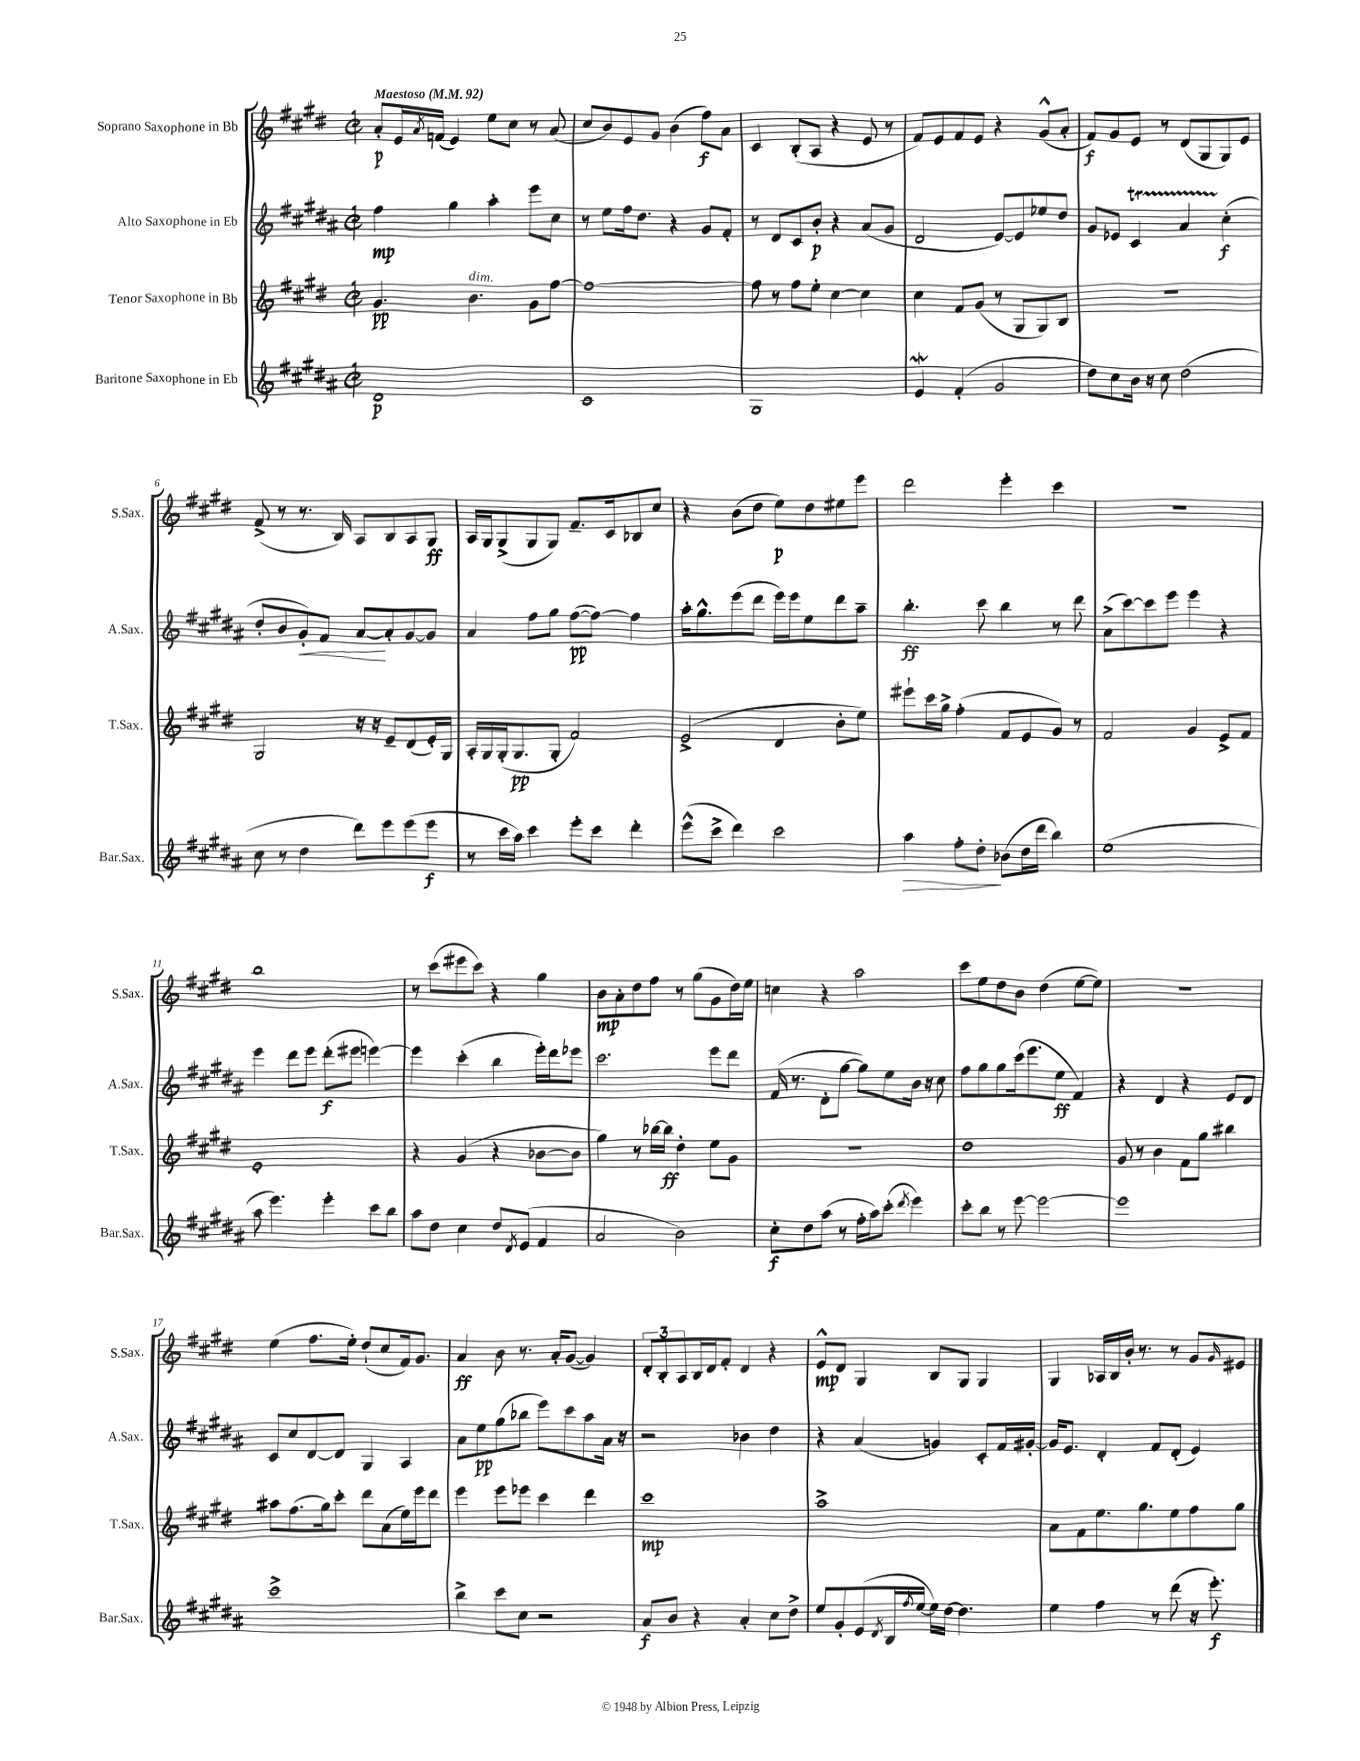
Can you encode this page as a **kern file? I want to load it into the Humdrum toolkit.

**kern	**dynam	**kern	**dynam	**kern	**dynam	**kern	**dynam
*part4	*part4	*part3	*part3	*part2	*part2	*part1	*part1
*staff4	*staff4	*staff3	*staff3	*staff2	*staff2	*staff1	*staff1
*I"Baritone Saxophone in Eb	*	*I"Tenor Saxophone in Bb	*	*I"Alto Saxophone in Eb	*	*I"Soprano Saxophone in Bb	*
*I'Bar.Sax.	*	*I'T.Sax.	*	*I'A.Sax.	*	*I'S.Sax.	*
*clefG2	*	*clefG2	*	*clefG2	*	*clefG2	*
*k[f#c#g#d#a#]	*	*k[f#c#g#d#]	*	*k[f#c#g#d#a#]	*	*k[f#c#g#d#]	*
*M2/2	*	*M2/2	*	*M2/2	*	*M2/2	*
*met(c|)	*	*met(c|)	*	*met(c|)	*	*met(c|)	*
*MM92	*	*MM92	*	*MM92	*	*MM92	*
=1	=1	=1	=1	=1	=1	=1	=1
!	!	!	!	!	!	!LO:TX:a:B:t=Maestoso	!
1d#	p	4.g#/	pp	4ff#\	mp	8a'/L	p
.	.	.	.	.	.	16e/L	.
.	.	.	.	.	.	8qa/	.
.	.	.	.	.	.	(16fn/JJ	.
.	.	.	.	4gg#\	.	4e/)	.
!	!	!LO:TX:a:i:t=dim.	!	!	!	!	!
.	.	4.b\	.	.	.	.	.
.	.	.	.	4aa#'\	.	8ee\L	.
.	.	.	.	.	.	8cc#\J	.
.	.	8g#\L	.	8eee\L	.	8r	.
.	.	[8ff#\J	.	8cc#\J	.	(8a/	.
=2	=2	=2	=2	=2	=2	=2	=2
1c#	.	1ff#_	.	8r	.	8cc#/L	.
.	.	.	.	8ee\L	.	8b/)	.
.	.	.	.	16ff#\k	.	8e/	.
.	.	.	.	8.dd#\J	.	.	.
.	.	.	.	.	.	8g#/J	.
.	.	.	.	4r	.	(4b\	.
.	.	.	.	8g#/L	.	8ff#\L)	f
.	.	.	.	8f#'/J	.	8a\J	.
=3	=3	=3	=3	=3	=3	=3	=3
1G#	.	8ff#\]	.	8r	.	4c#/	.
.	.	8r	.	8d#/L	.	.	.
.	.	8ff#\L	.	8c#/	.	(8B'/L	.
.	.	8ee'\J	.	8b'/J	p	8A/J	.
.	.	[4cc#\	.	4r	.	4r	.
.	.	4cc#\]	.	(8a#/L	.	8e/	.
.	.	.	.	8g#/J	.	8r	.
=4	=4	=4	=4	=4	=4	=4	=4
4ew/	.	4cc#\	.	2d#/	.	8f#/L)	.
.	.	.	.	.	.	8e/	.
(4f#'/	.	8f#/L	.	.	.	8f#/	.
.	.	(8g#/J	.	.	.	8e/J	.
2g#/	.	8r	.	[8e/L)	.	4r	.
.	.	8G#/L	.	8e/]	.	.	.
.	.	8G#/)	.	8ee-X/	.	(8g#^^/L	.
.	.	8B/J	.	8dd#/J	.	8a'/J	.
=5	=5	=5	=5	=5	=5	=5	=5
8dd#\L)	.	1r	.	8g#/L	.	8f#/L)	f
8cc#\	.	.	.	8e-X/J	.	8g#/	.
16b\Jk	.	.	.	4c#T/	.	8e/J	.
16r	.	.	.	.	.	.	.
8cc#\	.	.	.	.	.	8r	.
(2dd#\	.	.	.	4a#TTT/	.	(8d#/L	.
.	.	.	.	.	.	8G#/	.
.	.	.	.	(4cc#'\	f	8G#/)	.
.	.	.	.	.	.	8e/J	.
!!LO:LB:g=z
=6	=6	=6	=6	=6	=6	=6	=6
8cc#\	.	2G#/	.	8dd#'/L	.	(8f#^/	.
8r	.	.	.	8b/	.	8r	.
!	!	!	!	!	!LO:HP:b	!	!
4dd#\	.	.	.	8g#'/)	<	8.r	.
.	.	.	.	8f#/J	.	.	.
.	.	.	.	.	.	16B/)	.
8ddd#\L)	.	16r	.	[8a#/L	.	8A/L	.
.	.	16r	.	.	.	.	.
8eee\	.	8e~/L	.	8a#'/]	[	8B/	.
(8eee\	.	(8d#/	.	[8g#/	.	8A/	.
8eee\J	f	16e'/L)	.	8g#/J]	.	8G#/J	ff
.	.	16G#/JJ	.	.	.	.	.
=7	=7	=7	=7	=7	=7	=7	=7
8r	.	16A'/LL	.	4a#/	.	16A/LL	.
.	.	16G#/	.	.	.	16G#/J	.
16ccc#\LL	.	(16G#'/J	.	.	.	(8G#^/	.
16aa#\JJ)	.	8.G#/	pp	.	.	.	.
4ccc#\	.	.	.	8ff#\L	.	8G#/	.
.	.	8G#'/J	.	8gg#\J	.	8G#/J)	.
8eee'\L	.	2f#/)	.	([8ff#\L	pp	8.f#~/L	.
8ccc#\J	.	.	.	8ff#\J_)	.	.	.
.	.	.	.	.	.	16c#/k	.
4ddd#'\	.	.	.	4ff#\]	.	8B-X/	.
.	.	.	.	.	.	8cc#/J	.
=8	=8	=8	=8	=8	=8	=8	=8
(8eee^^\L	.	(2e^/	.	16aa#'\KL	.	4r	.
.	.	.	.	8.gg#^^\	.	.	.
8ccc#^\J	.	.	.	.	.	.	.
4ddd#\)	.	.	.	(8eee\	.	(8b\L	.
.	.	.	.	8ddd#\J	.	8dd#\J	.
2ccc#\	.	4d#/	.	16eee\LL)	.	8ee\L)	p
.	.	.	.	16eee\J	.	.	.
.	.	.	.	8ee\	.	8dd#\	.
.	.	8b'\L	.	8ddd#\	.	8ee#X\	.
.	.	8ee\J)	.	8aa#~\J	.	8eee\J	.
=9	=9	=9	=9	=9	=9	=9	=9
!	!LO:HP:b	!	!	!	!	!	!
4aa#\	>	8eee#X`\L	.	4.bb'\	ff	2ddd#\	.
.	.	16ccc#\L	.	.	.	.	.
.	.	16gg#^\JJ	.	.	.	.	.
8ff#'\L	.	(4ff#'\	.	.	.	.	.
8dd#'\J	.	.	.	8ccc#\	.	.	.
(8b-X\L	]	8f#/L	.	4bb\	.	4eee'\	.
16dd#\L	.	8e/	.	.	.	.	.
16ddd#\JJ	.	.	.	.	.	.	.
4bb\)	.	8g#/J)	.	8r	.	4ccc#\	.
.	.	8r	.	8ddd#\	.	.	.
=10	=10	=10	=10	=10	=10	=10	=10
(1ee	.	2f#/	.	(8a#^\L	.	1r	.
.	.	.	.	[8ccc#\)	.	.	.
.	.	.	.	8ccc#\]	.	.	.
.	.	.	.	8eee\J	.	.	.
.	.	4g#/	.	4eee\	.	.	.
.	.	8e^/L	.	4r	.	.	.
.	.	8f#/J	.	.	.	.	.
!!LO:LB:g=z
=11	=11	=11	=11	=11	=11	=11	=11
8aa#\	.	1e'	.	4eee\	.	1bb	.
4.eee\)	.	.	.	.	.	.	.
.	.	.	.	8ddd#\L	.	.	.
.	.	.	.	8eee\J	.	.	.
4eee'\	.	.	.	(8ddd#'\L	f	.	.
.	.	.	.	8eee#X\J	.	.	.
8ccc#\L	.	.	.	[4eeen\)	.	.	.
8bb\J	.	.	.	.	.	.	.
=12	=12	=12	=12	=12	=12	=12	=12
8aa#\L	.	4r	.	4eee\]	.	8r	.
8dd#\J	.	.	.	.	.	(8ccc#\L	.
4cc#\	.	(4g#/	.	(4ccc#'\	.	8eee#X\	.
.	.	.	.	.	.	8ccc#\J)	.
8dd#/L	.	4r	.	4bb\	.	4r	.
8qd#/	.	.	.	.	.	.	.
(8e/J	.	.	.	.	.	.	.
4f#/	.	[8b-X\L	.	16eee'\LL)	.	4gg#\	.
.	.	.	.	16ddd#\J	.	.	.
.	.	8b-\J]	.	8eee-X\J	.	.	.
=13	=13	=13	=13	=13	=13	=13	=13
2a#/	.	4gg#\)	.	2.ccc#\	.	8b\L	mp
.	.	.	.	.	.	8a'\	.
.	.	8r	.	.	.	8dd#\	.
.	.	[16bb-X\LL	.	.	.	8ff#\J	.
.	.	16bb-\JJ]	ff	.	.	.	.
2b\)	.	4dd#'\	.	.	.	8r	.
.	.	.	.	.	.	(8gg#\L	.
.	.	8ee\L	.	8eee\L	.	8g#\	.
.	.	8g#\J	.	8ddd#\J	.	16dd#\L)	.
.	.	.	.	.	.	16ee\JJ	.
=14	=14	=14	=14	=14	=14	=14	=14
8cc#'\L	f	1r	.	(16f#/	.	4ccn\	.
.	.	.	.	8.r	.	.	.
8dd#\	.	.	.	.	.	.	.
(8aa#\J	.	.	.	8d#'\L	.	4r	.
8r	.	.	.	[8gg#\J	.	.	.
16ff#'\LL	.	.	.	8gg#\L])	.	2aa\	.
16aa#\J)	.	.	.	.	.	.	.
(8ccc#'\J	.	.	.	8ee\	.	.	.
8qddd#/	.	.	.	.	.	.	.
4eee\)	.	.	.	16b\Jk	.	.	.
.	.	.	.	16r	.	.	.
.	.	.	.	8cc#\	.	.	.
=15	=15	=15	=15	=15	=15	=15	=15
8ccc#'\L	.	1dd#	.	8ff#\L	.	8ccc#\L	.
8bb\J	.	.	.	8gg#\	.	8ee\	.
8r	.	.	.	8gg#\	.	8dd#\	.
[8eee\	.	.	.	(16ccc#\k	.	8b\J	.
.	.	.	.	8.eee\	.	.	.
2eee\_	.	.	.	.	.	(4dd#\	.
.	.	.	.	8ee\J	ff	.	.
.	.	.	.	4f#/)	.	[8ee\L	.
.	.	.	.	.	.	8ee\J])	.
=16	=16	=16	=16	=16	=16	=16	=16
1eee]	.	8g#/	.	4r	.	1r	.
.	.	8r	.	.	.	.	.
.	.	4b\	.	4d#/	.	.	.
.	.	8f#\L	.	4r	.	.	.
.	.	8gg#\J	.	.	.	.	.
.	.	4bb#X\	.	8e/L	.	.	.
.	.	.	.	8d#/J	.	.	.
!!LO:LB:g=z
=17	=17	=17	=17	=17	=17	=17	=17
1ccc#^	.	8aa#X\L	.	8c#/L	.	(4ee\	.
.	.	(8.ff#\	.	8cc#/	.	.	.
.	.	.	.	[8d#/	.	8.ff#\L	.
.	.	16gg#\k)	.	.	.	.	.
.	.	8ccc#'\J	.	8d#/J]	.	.	.
.	.	.	.	.	.	16ee'\Jk)	.
.	.	8ddd#\L	.	4G#/	.	(8dd#`/L	.
.	.	(8a\	.	.	.	8cc#/	.
.	.	16ee\L)	.	4A#/	.	16f#/k)	.
.	.	16eee\J	.	.	.	8.g#/J	.
.	.	8ddd#\J	.	.	.	.	.
=18	=18	=18	=18	=18	=18	=18	=18
4bb^\	.	4eee\	.	8a#\L	.	4a/	ff
.	.	.	.	8ee\	pp	.	.
8ccc#\L	.	8eee\L	.	(8gg#\	.	8b\	.
8cc#\J	.	8eee-X\J	.	8bb-X\J	.	8.r	.
2r	.	4ccc#\	.	8eee\L)	.	.	.
.	.	.	.	.	.	16a'/KL	.
.	.	.	.	8ccc#\	.	([8g#/J	.
.	.	4ddd#\	.	8aa#\	.	4g#/])	.
.	.	.	.	16a#\Jk	.	.	.
.	.	.	.	16r	.	.	.
=19	=19	=19	=19	=19	=19	=19	=19
8a#/L	f	1ccc#	mp	2r	.	12d#'/L	.
.	.	.	.	.	.	12B'/	.
8b/J	.	.	.	.	.	.	.
.	.	.	.	.	.	12A/	.
4r	.	.	.	.	.	16B/L	.
.	.	.	.	.	.	16d#/J	.
.	.	.	.	.	.	8f#'/J	.
4a#'/	.	.	.	4b-X\	.	4d#/	.
8cc#\L	.	.	.	4dd#\	.	4r	.
8dd#^\J	.	.	.	.	.	.	.
=20	=20	=20	=20	=20	=20	=20	=20
8ee/L	.	1aa^	.	4r	.	8e^^/L	mp
8g#'/	.	.	.	.	.	8d#/J	.
(8e/	.	.	.	(4a#/	.	4G#/	.
8qd#/	.	.	.	.	.	.	.
16B/L	.	.	.	.	.	.	.
8qff#/	.	.	.	.	.	.	.
[16ee/JJ	.	.	.	.	.	.	.
16ee\LL])	.	.	.	4gn/)	.	8B/L	.
[16dd#\JJ	.	.	.	.	.	.	.
4.dd#\]	.	.	.	.	.	8G#/J	.
.	.	.	.	8c#'/L	.	4G#/	.
.	.	.	.	16f#/L	.	.	.
.	.	.	.	[16g#X'/JJ	.	.	.
=21	=21	=21	=21	=21	=21	=21	=21
4ee\	.	8a\L	.	16g#/KL]	.	4G#/	.
.	.	.	.	8.e/J	.	.	.
.	.	8f#\	.	.	.	.	.
4ff#\	.	8.ee\	.	4d#'/	.	16A-X/LL	.
.	.	.	.	.	.	16B/	.
.	.	.	.	.	.	16b'/JJ	.
.	.	8.gg#\	.	.	.	8.r	.
8r	.	.	.	8f#/L	.	.	.
(8ddd#\	.	8ee\	.	(8d#'/J	.	8r	.
16r	.	8ff#\	.	4e/)	.	8g#/L	.
8.eee'\)	f	.	.	.	.	.	.
.	.	.	.	.	.	16qqg#/	.
.	.	8gg#\J	.	.	.	8e#X/J	.
==	==	==	==	==	==	==	==
*-	*-	*-	*-	*-	*-	*-	*-
